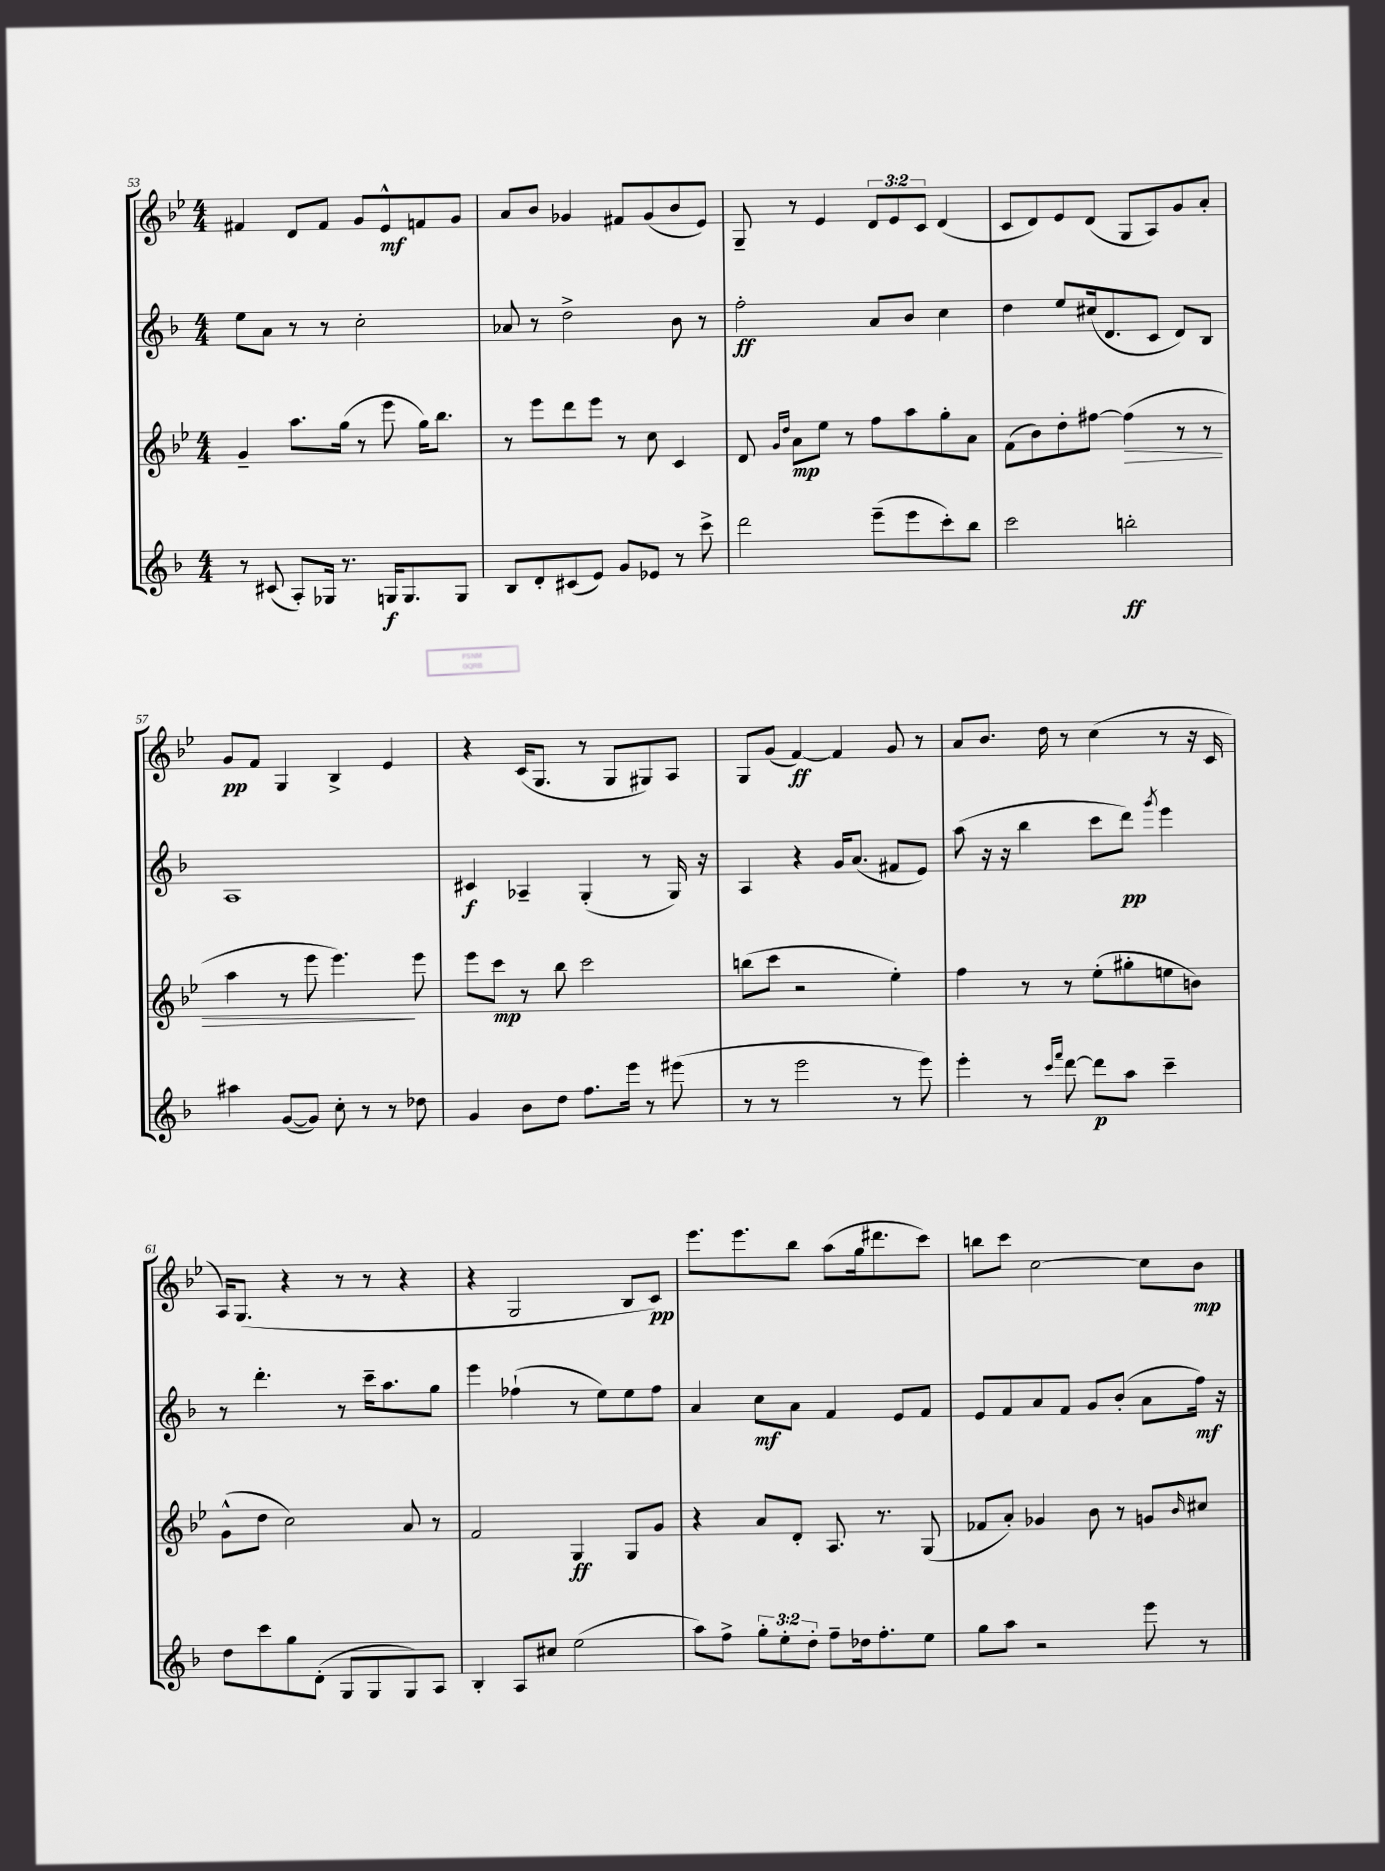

**kern	**kern	**kern	**kern
*staff4	*staff3	*staff2	*staff1
*clefG2	*clefG2	*clefG2	*clefG2
*k[b-]	*k[b-e-]	*k[b-]	*k[b-e-]
*M4/4	*M4/4	*M4/4	*M4/4
8r	4g~	8ee	4f#
(8c#	.	8a	.
8A')	8.aa	8r	8d
16G-	.	8r	8f#
8.r	(16gg	.	.
.	8r	2cc'	8g
16G	8eee-	.	8e-^^
8.G	.	.	.
.	16gg)	.	8f
.	8.bb-	.	.
8G	.	.	8g
=	=	=	=
8B-	8r	8a-	8a
8d'	8eee-	8r	8b-
(8c#	8ddd	2dd^	4g-
8e)	8eee-	.	.
8g	8r	.	8f#
8e-	8cc	.	(8g-
8r	4c	8b-	8b-
8ccc^	.	8r	8e-)
=	=	=	=
2ddd	8d	2ff'	8G~
.	16qqg	.	.
.	16qqdd	.	.
.	8a	.	8r
.	8ee-	.	4e-
.	8r	.	.
(8eee~	8ff	8a	12d
.	.	.	12e-
8eee	8aa	8b-	.
.	.	.	12c
8ccc')	8gg'	4cc	(4d
8bb-	8a	.	.
=	=	=	=
2ccc	(8f	4dd	8c
.	8b-)	.	8d)
.	8dd'	8ee	8e-
.	[8ff#	(16cc#	(8d
.	.	8.d	.
2bb'	(4ff#]	.	8G
.	.	8c	8A)
.	8r	8d)	8g
.	8r	8B-	8a'
=	=	=	=
4aa#	4aa	1A	8g
.	.	.	8f
([8g	8r	.	4G
8g])	8eee-	.	.
8cc'	4.eee-)	.	4B-^
8r	.	.	.
8r	.	.	4e-
8dd-	8eee-	.	.
=	=	=	=
4g	8eee-	4c#	4r
.	8ccc	.	.
8b-	8r	4A-~	(16c
.	.	.	8.G
8dd	8bb-	.	.
8.ff	2ccc	(4G'	8r
.	.	.	8G
16eee	.	.	.
8r	.	8r	8G#)
(8eee#	.	16G)	8A
.	.	16r	.
=	=	=	=
8r	(8bb	4A	8G
8r	8ccc	.	(8g
2eee	2r	4r	[4f)
.	.	16g	4f]
.	.	(8.a	.
8r	4ee-')	8f#	8g
8eee)	.	8e)	8r
=	=	=	=
4eee'	4ff	(8aa	8a
.	.	16r	8.b-
.	.	16r	.
8r	8r	4bb-	.
.	.	.	16dd
16qqccc	.	.	.
16qqfff	.	.	.
[8ddd	8r	.	8r
8ddd]	(8ee-'	8ccc	(4cc
8aa	8gg#'	8ddd)	.
.	.	8qggg	.
4ccc~	8ee	4eee	8r
.	8b)	.	16r
.	.	.	16c
=	=	=	=
8dd	(8g^^	8r	16A)
.	.	.	(8.G
8ccc	8dd	4.ddd'	.
8gg	2cc)	.	4r
(8d'	.	.	.
8G	.	8r	8r
8G	.	16ccc~	8r
.	.	8.aa	.
8G)	8a	.	4r
8A	8r	8gg	.
=	=	=	=
4B-'	2f	4eee	4r
8A	.	(4ff-`	2G
8cc#	.	.	.
(2ee	4G	8r	.
.	.	8ee)	.
.	8G	8ee	8B-
.	8g	8ff-	8c)
=	=	=	=
8aa)	4r	4a	8.eee-
8ff^	.	.	.
.	.	.	8.eee-
12gg'	8a	8cc	.
12ee'	.	.	.
.	8d'	8a	8bb-
12dd'	.	.	.
8ff~	8.A	4f	(8aa
16dd-	.	.	16gg
8.ff'	8.r	.	8.ddd#
.	.	8e	.
8ee	(8G	8f	8ccc)
=	=	=	=
8gg	8f-	8e	8bb
8aa	8a')	8f	8ccc
2r	4g-	8a	[2cc
.	.	8f	.
.	8b-	8g	.
.	8r	(8b-'	.
8eee	8g	8a	8cc]
.	16qqb-	.	.
8r	8cc#	16ff)	8b-
.	.	16r	.
==	==	==	==
*-	*-	*-	*-
